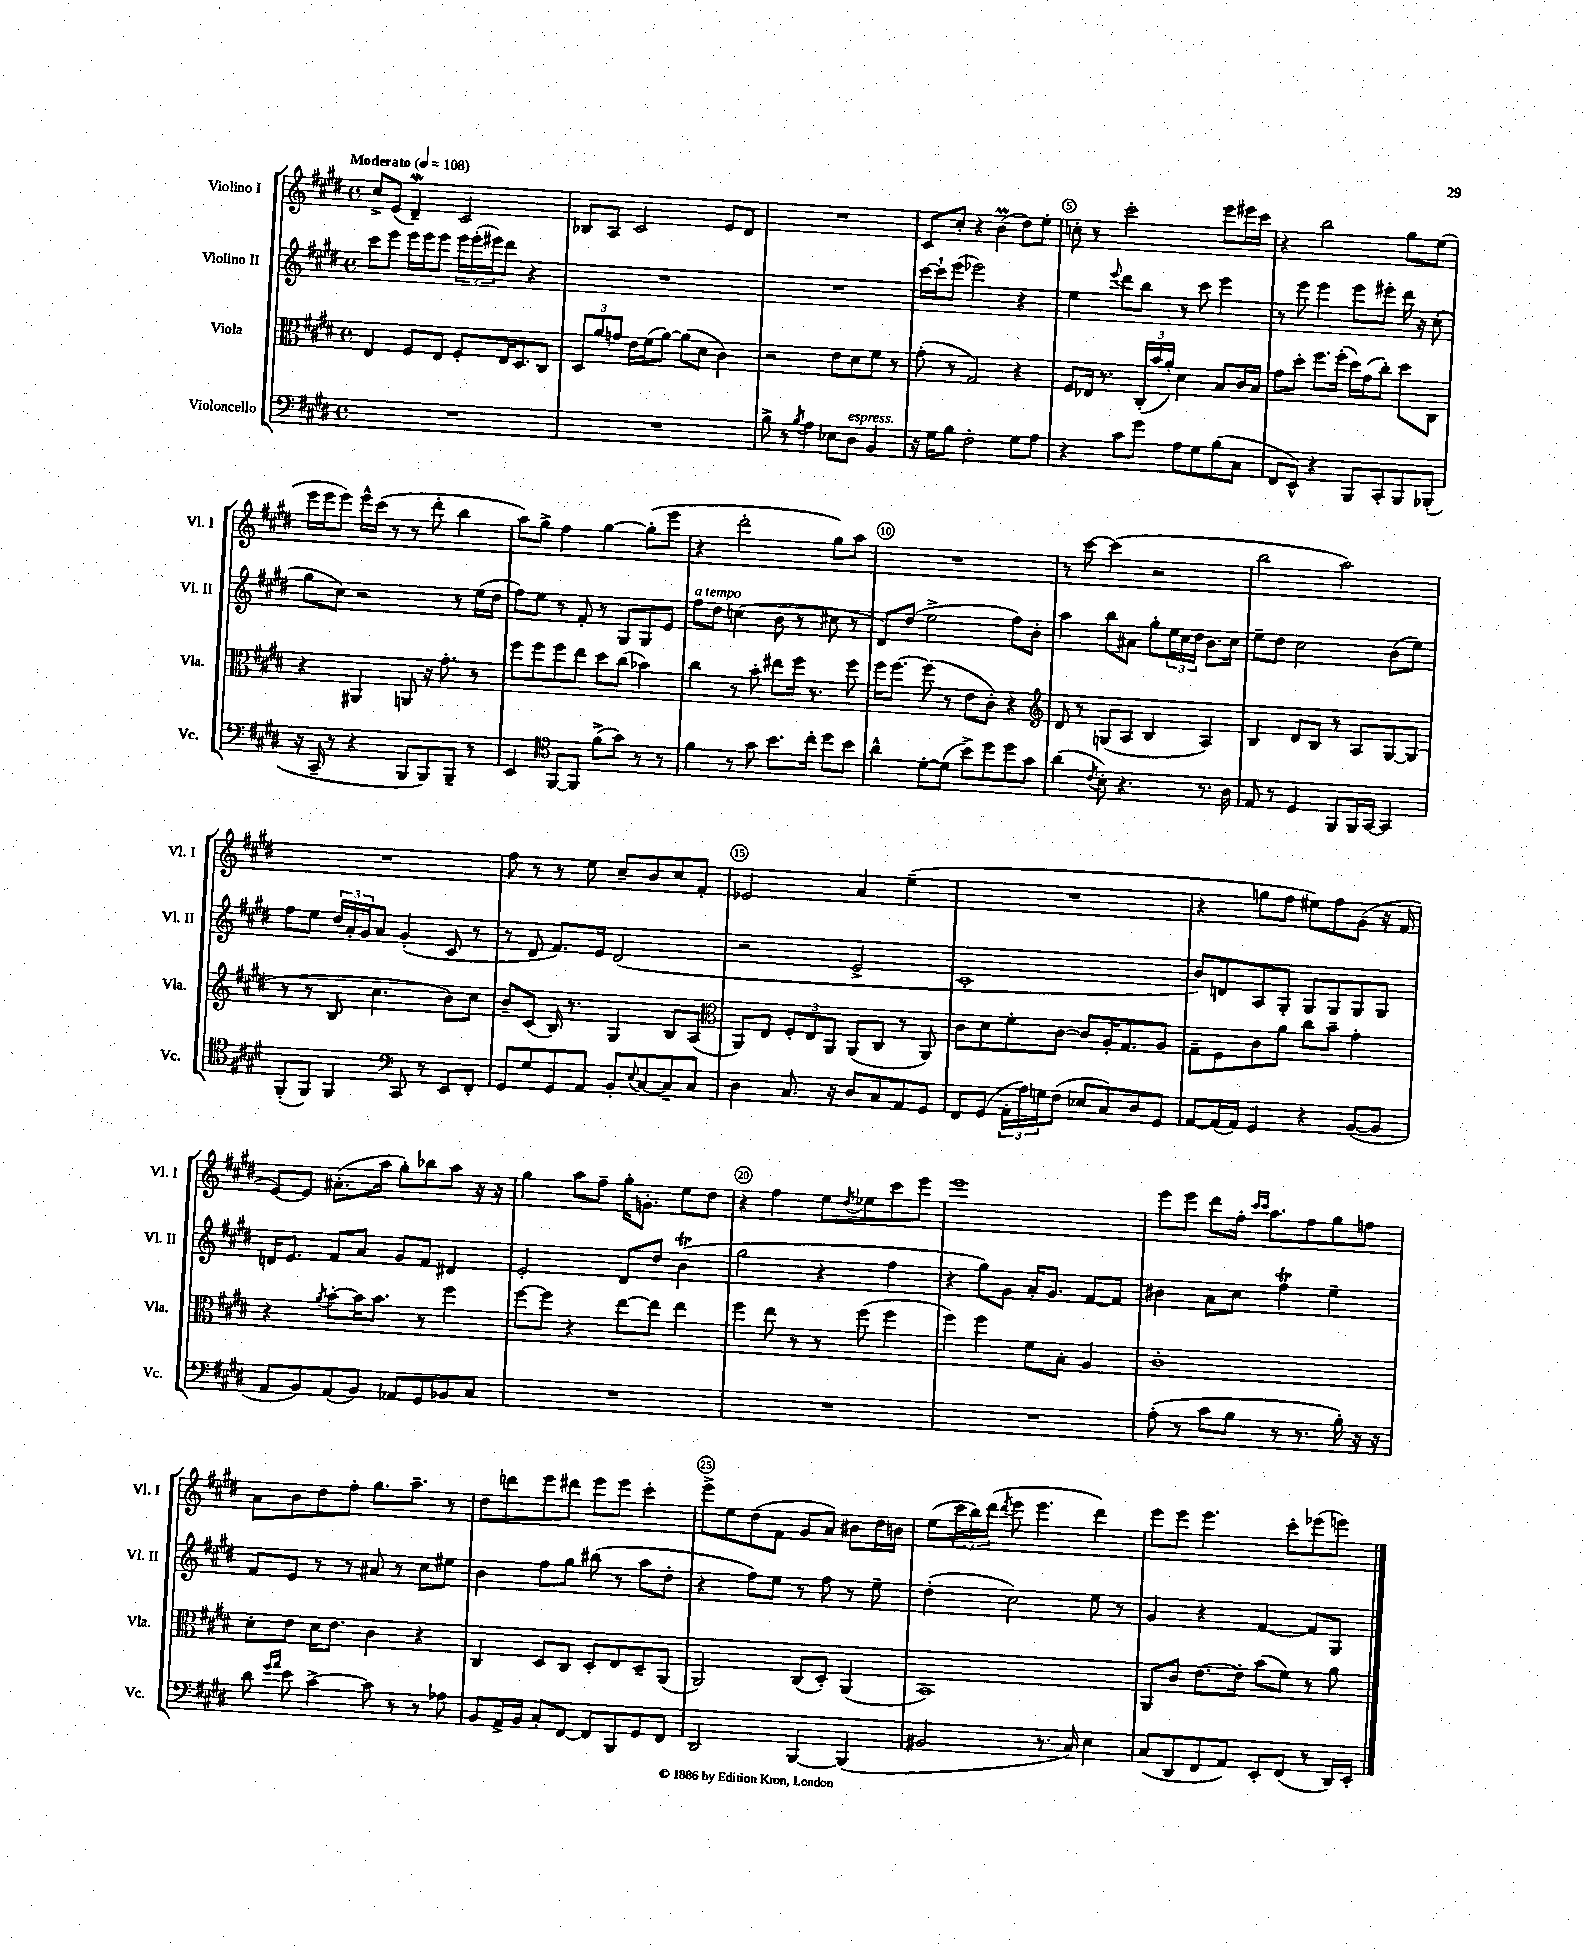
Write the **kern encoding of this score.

**kern	**kern	**kern	**kern
*part4	*part3	*part2	*part1
*staff4	*staff3	*staff2	*staff1
*I"Violoncello	*I"Viola	*I"Violino II	*I"Violino I
*I'Vc.	*I'Vla.	*I'Vl. II	*I'Vl. I
*clefF4	*clefC3	*clefG2	*clefG2
*k[f#c#g#d#]	*k[f#c#g#d#]	*k[f#c#g#d#]	*k[f#c#g#d#]
*M4/4	*M4/4	*M4/4	*M4/4
*met(c)	*met(c)	*met(c)	*met(c)
*MM108	*MM108	*MM108	*MM108
=1	=1	=1	=1
!	!	!	!LO:TX:a:B:t=Moderato
1r	4E/	8ccc#\L	8cc#^/L
.	.	8eee\J	(8e/J
.	8F#/L	16eee\LL	4d#W~/)
.	.	16eee\J	.
.	8E/J	8eee\J	.
.	8F#'/L	24eee\LL	2c#/
.	.	(24eee'\	.
.	.	24eee#X\J)	.
.	16E/K	8ddd#\J	.
.	8.D#/	.	.
.	.	4r	.
.	8C#/J	.	.
=2	=2	=2	=2
1r	12D#/L	1r	8B-X/L
.	12a/	.	.
.	.	.	8A/J
.	12gn/J	.	.
.	16e\LL	.	2c#/
.	(16f#\J	.	.
.	[8a\J)	.	.
.	(8a\L]	.	.
.	8d#\J	.	.
.	4c#\)	.	8e/L
.	.	.	8d#/J
=3	=3	=3	=3
8B^\	2r	1r	1r
8r	.	.	.
8qB/	.	.	.
4A\	.	.	.
8E-X\L	8e\L	.	.
!LO:TX:a:i:t=espress.	!	!	!
8D#\J	8d#\	.	.
4BB/	8f#\J	.	.
.	8r	.	.
=4	=4	=4	=4
16r	(8g#'\	[16ccc#\LL	8c#/L
16G#\KL	.	16ccc#`\J]	.
8B\J	8r	(8eee\J	8cc#'/J
2F#'\	2G#/)	2eee-X\)	4r
.	.	.	(4bM\
8G#\L	4r	4r	8dd#\L)
8A\J	.	.	8ee'\J
=5	=5	=5	=5
4r	8F#/L	4ee\	8ccn'\
.	16E-X/Jk	.	8r
.	8.r	.	.
.	.	8qqeee/	.
8c#\L	.	8ddd#\L	2ccc#'\
8g#\J	(24C#'/LL	8bb\J	.
.	24b/	.	.
.	24a'/JJ)	.	.
8A\L	4d#\	8r	.
8G#\	.	8ccc#\	.
(8B\	8B/L	4eee\	8eee\L
8C#\J	16c#/L	.	16eee#X\L
.	16B/JJ	.	16ccc#\JJ
=6	=6	=6	=6
8FF#/L	8g#\L	8r	4r
8EE^^/J)	8dd#'\J	8eee\	.
4r	8.ff#\L	4eee\	2bb\
.	(16ff#'\Jk	.	.
8BBB/L	16dd#\LL)	8eee\L	.
.	(16g#\J	.	.
8CC#'/	8cc#'\J)	8eee#X'\J	.
8BBB/	8dd#\L	16ddd#\	8gg#\L
.	.	16r	.
(8BBB-X'/J	8C#\J	(8cc#'\	(8ee\J
!!LO:LB:g=z
=7	=7	=7	=7
16r	4r	8gg#\L	16eee\LL
16CC#~/	.	.	16eee\J
8r	.	8cc#\J)	8eee\J)
4r	4AA#X/	2r	16eee^^\LL
.	.	.	(16ccc#\JJ
.	.	.	8r
8BBB/L	8AAn/	.	8r
8BBB/)	16r	.	8ddd#'\
.	8.g#'\	.	.
8BBB~/J	.	8r	4bb\
8r	8r	(16ee\LL	.
.	.	16dd#\JJ	.
=8	=8	=8	=8
4EE/	8ff#\L	8ff#\L)	8aa\L)
.	8ff#\	8ee\J	8gg#^\J
*clefC4	*	*	*
[8FF#/L	8ff#\	8r	4ff#\
8FF#/J]	8ee\J	8f#'/	.
(8f#^\L	8dd#\L	8r	[4gg#\
8g#\J)	(8cc#\J	8G#/L	.
8r	4b-X\)	8G#/	(8gg#'\L]
8r	.	8e/J	8eee\J
=9	=9	=9	=9
!	!	!LO:TX:a:i:t=a tempo	!
4f#\	4cc#\	8ff#\L	4r
.	.	8dd#\J	.
8r	8r	(4ccn\	2ddd#'\
8g#\	8b'\	.	.
8.b\L	8ee#X\L	8b\	.
.	16ff#\Jk	8r	.
16cc#'\Jk	8.r	.	.
8dd#\L	.	8cc#X\	8gg#\L)
8b\J	8ff#\	8r	8aa\J
=10	=10	=10	=10
4a^^\	16ff#\KL	8d#/L)	1r
.	[8.ff#\J	.	.
.	.	(8dd#/J	.
[8d#'\L	(8ff#\]	2ee^\	.
(8d#\J]	8r	.	.
8b^\L)	8e\L	.	.
8dd#\	8c#'\J)	.	.
8dd#\	4r	8ff#\L)	.
8g#\J	.	8b'\J	.
=11	=11	=11	=11
*	*clefG2	*	*
(4a\	8d#/	4aa\	8r
.	8r	.	[8ccc#\
8qc#/	.	.	.
8B'\)	(8Gn/L	8bb\L	(4ccc#\]
4.r	8A/J	8a#X\J	.
.	4B/	8gg#'\L	2r
.	.	24ee\L	.
.	.	24cc#\	.
.	.	24dd#\JJ	.
8.r	4A/)	8.b\L	.
16A\	.	16cc#\Jk	.
=12	=12	=12	=12
8E/	4B/	8ee~\L	2bb\
8r	.	8dd#\J	.
4D#/	8d#/L	2cc#\	.
.	8B/J	.	.
8FF#/L	8r	.	2aa\)
16FF#/L	8A/L	.	.
[16GG#/JJ	.	.	.
4GG#/]	[8G#/	(8b\L	.
.	(8G#/J]	8ee\J)	.
!!LO:LB:g=z
=13	=13	=13	=13
(8FF#'/L	8r	8ff#\L	1r
8FF#/J)	8r	8ee\J	.
4FF#/	8B/	24dd#/LL	.
.	.	24a'/	.
.	.	24g#/J	.
.	4.cc#\	8a/J	.
*clefF4	*	*	*
8CC#/	.	(4g#'/	.
8r	.	.	.
8EE/L	8b\L)	8c#/	.
8FF#'/J	8cc#\J	8r	.
=14	=14	=14	=14
8GG#/L	8b~/L	8r	8ff#\
8G#/	(8c#/J	8d#/	8r
8GG#/	16B/)	8.f#/L)	8r
.	8.r	.	.
8AA/J	.	.	8ee\
.	.	16e/Jk	.
8BB'/L	4G#/	(2d#/	8cc#~/L
8qqE/	.	.	.
[8C#/	.	.	8b/
8C#~/]	8B/L	.	8cc#/
8C#/J	(8A/J	.	8f#'/J
=15	=15	=15	=15
*	*clefC3	*	*
4D#\	8AA/L)	2r	2e-X/
.	8E/J	.	.
8.C#/	12F#'/L	.	.
.	12E/	.	.
.	12AA/J	.	.
16r	.	.	.
8D#/L	(8AA/L	2e^/	4a/
8C#/	8C#/J	.	.
8AA/	8r	.	(4ee~\
8GG#/J	8AA/)	.	.
=16	=16	=16	=16
8FF#/L	8c#\L	1c#'	1r
(8GG#/J	8d#\	.	.
24AA'\LL	8f#'\	.	.
24A\)	.	.	.
24Gn\J	.	.	.
(8F#\J	[8c#\J	.	.
8E-X/L	8c#/L]	.	.
8C#/)	16A'/K	.	.
.	8.G#/	.	.
8D#/	.	.	.
8GG#/J	8A/J	.	.
=17	=17	=17	=17
[8AA/L	8G#~\L	8b/L)	4r
(16AA/L]	8F#\	8dn/	.
16AA/JJ)	.	.	.
4GG#/	8c#\	8A/	8ggn\L
.	8a\J	8G#'/J	8ff#\J
4r	8cc#\L	8G#/L	8ee#X\L)
.	8b~\J	8G#/	8ff#\
([8BB/L	4g#'\	8G#/	(8g#\J
8BB/J]	.	8G#/J	16r
.	.	.	16f#/
!!LO:LB:g=z
=18	=18	=18	=18
8AA/L	4r	16dn/KL	[8e/L)
.	.	8.e/J	.
8BB/)	.	.	8e/J]
.	8qa/	.	.
(8AA/	[8b'\L	8f#/L	(8.a#X'\L
8BB/J)	16b\K]	8a/J	.
.	8.b\J	.	16aa\Jk
8AA-X/L	.	8g#/L	8gg#'\L)
8GG#/	8r	8f#/J	8bb-X\
8BB-X/	4ff#\	4d#X/	8aa\J
8C#/J	.	.	16r
.	.	.	16r
=19	=19	=19	=19
1r	[8ff#\L	2e'/	4gg#\
.	8ff#\J]	.	.
.	4r	.	8aa\L
.	.	.	8ff#~\J
.	[8ee\L	8d#/L	16gg#'\KL
.	.	.	8.gn'\J
.	8ee\J]	8dd#/J	.
.	4ee\	(4bT\	8ee\L
.	.	.	8dd#\J
=20	=20	=20	=20
1r	4ff#\	2gg#\	4r
.	8ee\	.	4ff#\
.	8r	.	.
.	8r	4r	8ee\L
.	.	.	8qdd#/
.	(8ff#\	.	8ee-X\
.	4ff#\	4ff#\	8ccc#\
.	.	.	8eee\J
=21	=21	=21	=21
1r	4ff#\)	4r	1eee
.	4ff#\	8gg#\L)	.
.	.	8g#\J	.
.	8f#\L	16a'/KL	.
.	.	8.g#/J	.
.	8B'\J	.	.
.	4A/	[8f#/L	.
.	.	8f#/J]	.
=22	=22	=22	=22
(8A'\	1c#'	4b#X\	8eee\L
8r	.	.	8eee\J
8c#\L	.	8a\L	8ddd#\L
8B\J	.	8cc#\J	16ff#'\Jk
.	.	.	16qqccc#/LL
.	.	.	16qqccc#/JJ
.	.	.	8.aa\L
8r	.	4ff#T\	.
8.r	.	.	8ff#\
.	.	4ee~\	8gg#\
16B'\)	.	.	.
16r	.	.	8ffn\J
16r	.	.	.
!!LO:LB:g=z
=23	=23	=23	=23
8d#\	8d#'\L	8f#/L	8a\L
16qqg#/LL	.	.	.
16qqa/JJ	.	.	.
8e\	8e\J	8e/J	8b\
[4c#^\	16d#\KL	8r	8dd#\
.	8.e\J	.	.
.	.	8r	8ff#'\J
8c#\]	4c#\	8a#X/	8.gg#\L
8r	.	8r	.
.	.	.	8.aa~\J
8r	4r	8cc#\L	.
8A-X\	.	8ee#X\J	8r
=24	=24	=24	=24
8BB/L	4C#/	4b\	8dd#\L
16AA^/L	.	.	8dddn\
16BB/JJ	.	.	.
8C#'/L	8D#/L	8ff#\L	8eee\
[8FF#/J	8C#/J	8gg#\J	8ddd#X\J
8FF#/L]	8D#'/L	(8bb#X\	8eee\L
8BBB/	8E/	8r	8eee\J
8GG#/	8D#~/	8aa\L	4ccc#'\
8FF#/J	(8AA/J	8dd#'\J	.
=25	=25	=25	=25
2DD#/	2AA/)	4r	8eee^\L
.	.	.	8ee\
.	.	8ff#\L)	(8dd#\
.	.	8ee\J	8f#\J
[4BBB/	(8C#/L	8r	8g#/L
.	8D#'/J)	8ff#\	8a/J)
(4BBB/]	(4AA/	8r	8b#X\L
.	.	8ee~\	16dd#\L
.	.	.	16bn\JJ
=26	=26	=26	=26
2BB#X/	1BB)	(4dd#'\	(8ee\L
.	.	.	24ccc#\L
.	.	.	24bb\)
.	.	.	(24ddd#\JJ
.	.	.	8qddd#/
.	.	2cc#\)	8eee\
.	.	.	4.eee\
8.r	.	.	.
16C#/)	.	.	.
4E\	.	8ee\	4ddd#\)
.	.	8r	.
=27	=27	=27	=27
(8C#/L	8AA/L	4g#/	8eee\L
8DD#/	8c#/J	.	8eee\J
8FF#/	[8.e\L	4r	4.eee\
8AA/J)	.	.	.
.	16e'\Jk]	.	.
8EE'/L	(8b\L	[4f#/	.
(8FF#/J	8f#\J)	.	8ccc#'\L
8r	8r	8f#/L]	(8eee-X\
16DD#/LL)	8a\	8G#/J	8eeen\J)
16EE'/JJ	.	.	.
==	==	==	==
*-	*-	*-	*-
